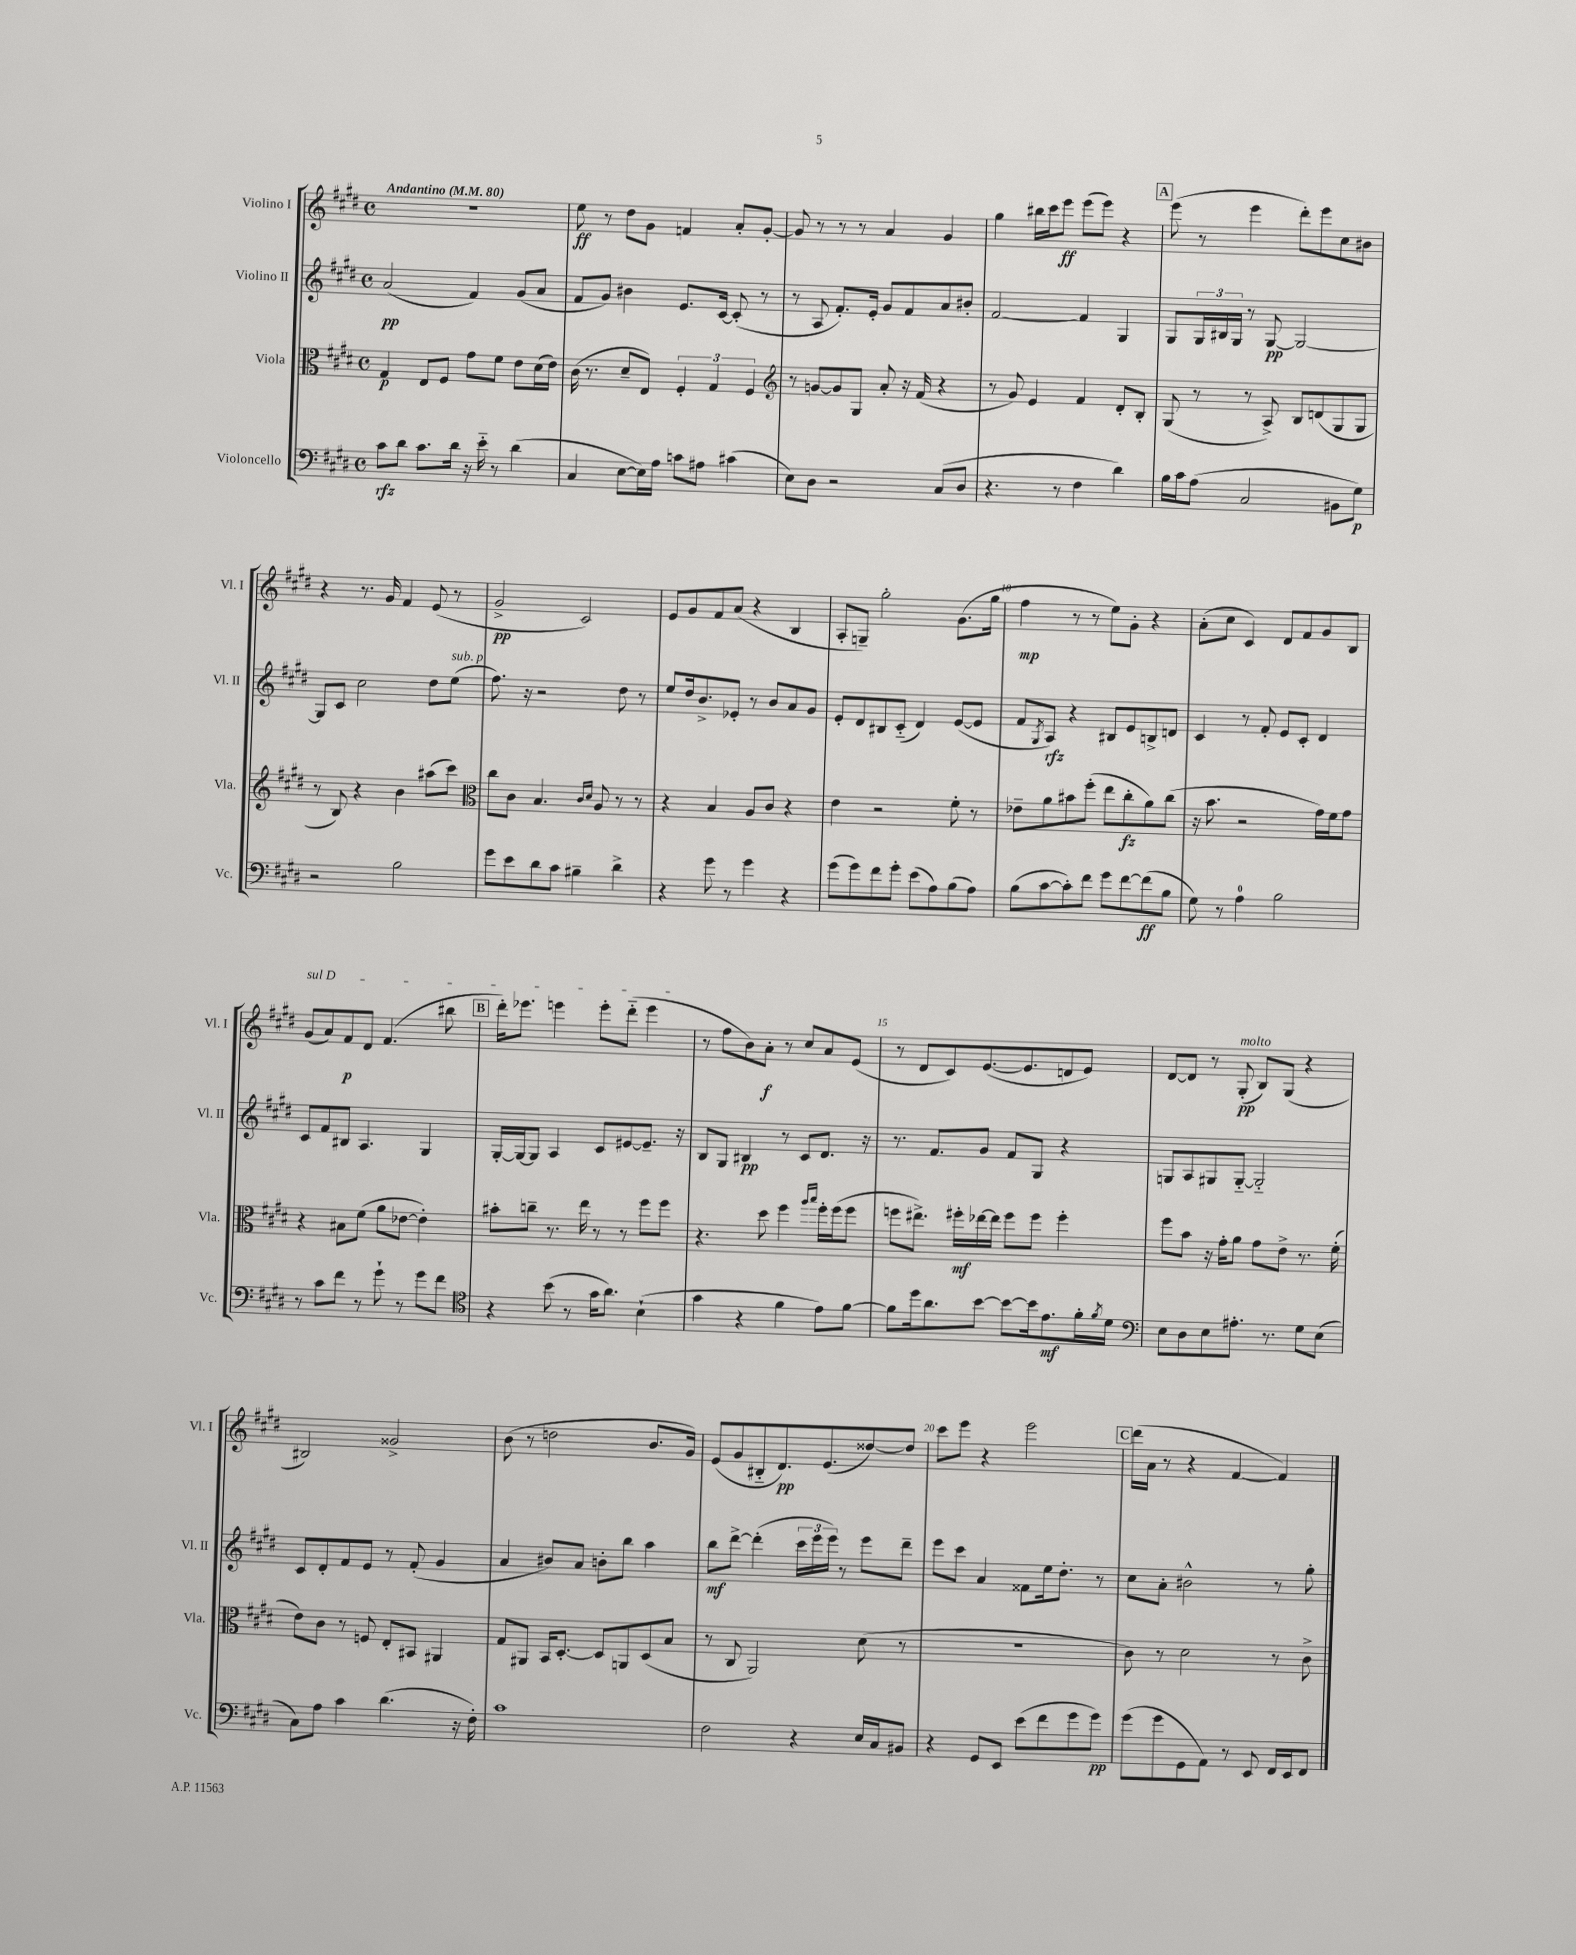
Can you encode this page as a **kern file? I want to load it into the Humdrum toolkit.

**kern	**kern	**kern	**kern
*staff4	*staff3	*staff2	*staff1
*clefF4	*clefC3	*clefG2	*clefG2
*k[f#c#g#d#]	*k[f#c#g#d#]	*k[f#c#g#d#]	*k[f#c#g#d#]
*M4/4	*M4/4	*M4/4	*M4/4
*met(c)	*met(c)	*met(c)	*met(c)
*MM80	*MM80	*MM80	*MM80
8c#	4G#	(2a	1r
8d#	.	.	.
8.c#	8E	.	.
.	8F#	.	.
16d#	.	.	.
16r	8g#	4f#)	.
16e'~	.	.	.
8r	8f#	.	.
(4d#	8e	(8g#	.
.	(16d#	8a	.
.	16e)	.	.
=	=	=	=
4C#	(16c#	8f#	8ee
.	8.r	.	.
.	.	8g#)	8r
[8E	8d#~	4b#	8dd#
16E])	8E)	.	8g#
16A	.	.	.
8c	6F#'	8.e	4f
8A#	.	.	.
.	6G#	.	.
.	.	[16c#	.
(4c#	.	(8c#']	8a'
.	6F#	.	.
.	.	8r	[8g#'
=	=	=	=
*	*clefG2	*	*
8E)	8r	8r	8g#]
8D#	[8g	8A	8r
2r	8g]	8.f#')	8r
.	8G#	.	8r
.	.	16e'	.
.	8a'	8g#	4a
.	16r	8f#	.
.	(16f#	.	.
(8C#	4r	8a	4g#
8D#	.	8b#'	.
=	=	=	=
4.r	8r	[2f#	4gg#
.	8g#)	.	.
.	4e	.	16bb#
.	.	.	16ccc#
8r	.	.	8eee
4F#	4f#	4f#]	(8eee
.	.	.	8eee)
4d#)	8d#'	4G#	4r
.	8B'	.	.
=	=	=	=
16B	(8G#	8G#	(8eee
16c#	.	.	.
(8A	8r	24G#	8r
.	.	24B#	.
.	.	24G#	.
2C#	8r	8r	4eee
.	8A^)	[8G#	.
.	8B	2G#_	8ddd#')
.	(8d	.	8eee
8BB#	8G#	.	8cc#
8G#)	8G#	.	8b#
=	=	=	=
2r	8r	8G#]	4r
.	8B)	8c#	.
.	4r	2cc#	8.r
.	.	.	16g#
2B	4b	.	4f#
.	(8aa#	8dd#	(8e
.	8ccc#)	(8ee	8r
=	=	=	=
*	*clefC3	*	*
8g#	8cc#	8.ff#)	2g#^
8e	8c#	.	.
.	.	16r	.
8d#	4.B	2r	.
8c#	.	.	.
4B#~	.	.	2c#)
.	16qqc#	.	.
.	16qqd#	.	.
.	8A	.	.
4d#^	8r	8dd#	.
.	8r	8r	.
=	=	=	=
4r	4r	8ee	8e
.	.	16dd#	8g#
.	.	8.b^	.
8g#	4B	.	8f#
8r	.	8e-'	(8a
4g#	8A	8r	4r
.	8c#	8b	.
4r	4r	8a	4B
.	.	8g#	.
=	=	=	=
(8g#	4e	8e'	8A'
8g#)	.	8d#	8G~)
8f#	2r	8B#	2gg#'
8g#'	.	(8c#'~	.
(8e	.	4d#)	.
8A)	.	.	.
(8B	8f#'	([8e	(8.g#
8A)	8r	8e]	.
.	.	.	16gg#
=	=	=	=
(8B	8e-~	8f#	4ff#
.	.	8qG#	.
[8c#	8a	8A)	.
8c#'])	8b#	4r	8r
8f#	(8ff#'	.	8r
8g#	8ee	8B#	8ee)
[8f#	8cc#'	8e	8g#'
(8f#]	8a)	8B^	4r
8B	(8cc#	8d	.
=	=	=	=
8G#)	16r	4c#	(8a'
.	8.b	.	.
8r	.	.	8cc#
4A	2r	8r	4c#)
.	.	8f#'	.
2B	.	8e	8d#
.	.	8c#'	8f#
.	16g#)	4d#	8g#
.	16f#	.	.
.	8g#	.	8B
=	=	=	=
8r	4r	8c#	(8g#
8c#	.	8f#	8a)
8f#	8B#	8B#	8f#
8r	(8f#	4.A	8d#
8g#`	8a	.	(4.f#
8r	[8e-	.	.
8g#	4e-'])	4G#	.
8f#	.	.	8bb#
=	=	=	=
*clefC4	*	*	*
4r	8b#'	[16G#'	16ddd#')
.	.	16G#_	8.eee-
.	8cc~	8G#]	.
(8b	8.r	4A	4eee
8r	.	.	.
.	16ee	.	.
16g#	8r	8c#	8eee'
8.a)	.	.	.
.	8r	[8e#	(8ddd#'~
(4B`	8ff#	8.e#~]	4eee
.	8ff#	.	.
.	.	16r	.
=	=	=	=
4g#	4.r	8B	8r
.	.	8G#	8ff#
4r	.	4B#	8b)
.	8dd#	.	8a'
4f#	4ff#	8r	8r
.	.	8c#	8cc#
.	16qqaa	.	.
.	16qqbb	.	.
8e)	16ff#'	8.d#	8a
.	(16ff#	.	.
[8f#	8ff#	.	(8e
.	.	16r	.
=	=	=	=
8f#]	8ff	8.r	8r
16dd#	8.ee#^)	.	8d#
8.a	.	8.f#	.
.	.	.	8c#)
.	16ff#'	.	.
[8b	[16ee-	8g#	([8.e
.	16ee-]	.	.
8b_	8ff#	8f#	.
.	.	.	8.e]
16b]	8ff#	8G#	.
8.e	.	.	.
.	4ff#'	4r	8d
16f#'	.	.	8e)
8qf#	.	.	.
16d#	.	.	.
=	=	=	=
*clefF4	*	*	*
8E	8ff#	8G	[8d#
8D#	8b	8A	8d#]
8E	16r	8G#	8r
.	16g#'	.	.
8.A#'	8a	[8G#'~	(8G#'
.	8g#	2G#'~]	8B)
8.r	.	.	.
.	8e^	.	(8G#
8G#	8.r	.	4r
(8E	.	.	.
.	(16f#'	.	.
=	=	=	=
8C#)	8e)	8c#	2B#)
8A	8c#	8d#'	.
4c#	8r	8f#	.
.	8F	8e	.
(4.d#	8E'	8r	2g##^
.	8BB#	(8f#'	.
.	4AA#	4g#	.
16r	.	.	.
16F#')	.	.	.
=	=	=	=
1c#	8G#	4a	(8b
.	8AA#	.	8r
.	16BB	8b#)	2dd
.	[8.D#'	.	.
.	.	8a	.
.	8D#]	8b'	.
.	8AA	8bb	.
.	(8D#	4aa	8.b
.	8B	.	.
.	.	.	16g#)
=	=	=	=
2F#	8r	8bb	(8e
.	8C#	[8ddd#^	8g#
.	2AA)	(4ddd#']	8B#'~
.	.	.	8.d#)
4r	.	24ccc#	.
.	.	24eee	.
.	.	.	(8.e
.	.	24eee)	.
.	.	8r	.
16E	(8d#	8eee	[8dd##)
16C#	.	.	.
8BB#	8r	8ddd#~	8dd##]
=	=	=	=
4r	1r	8eee	8ccc#
.	.	8ccc#	8eee
8GG#	.	4a	4r
8EE	.	.	.
(8e	.	8f##	2eee
8f#	.	16ee	.
.	.	8.dd#'	.
8g#	.	.	.
8g#)	.	8r	.
=	=	=	=
(8g#	8c#)	8cc#	(16ddd#
.	.	.	16a
8g#	8r	8a'	8r
8GG#	2d#	2b#^^	4r
8AA)	.	.	.
8r	.	.	[4f#
8EE	.	.	.
16FF#	8r	8r	4f#])
16EE	.	.	.
8FF#	8c#^	8gg#'	.
==	==	==	==
*-	*-	*-	*-
